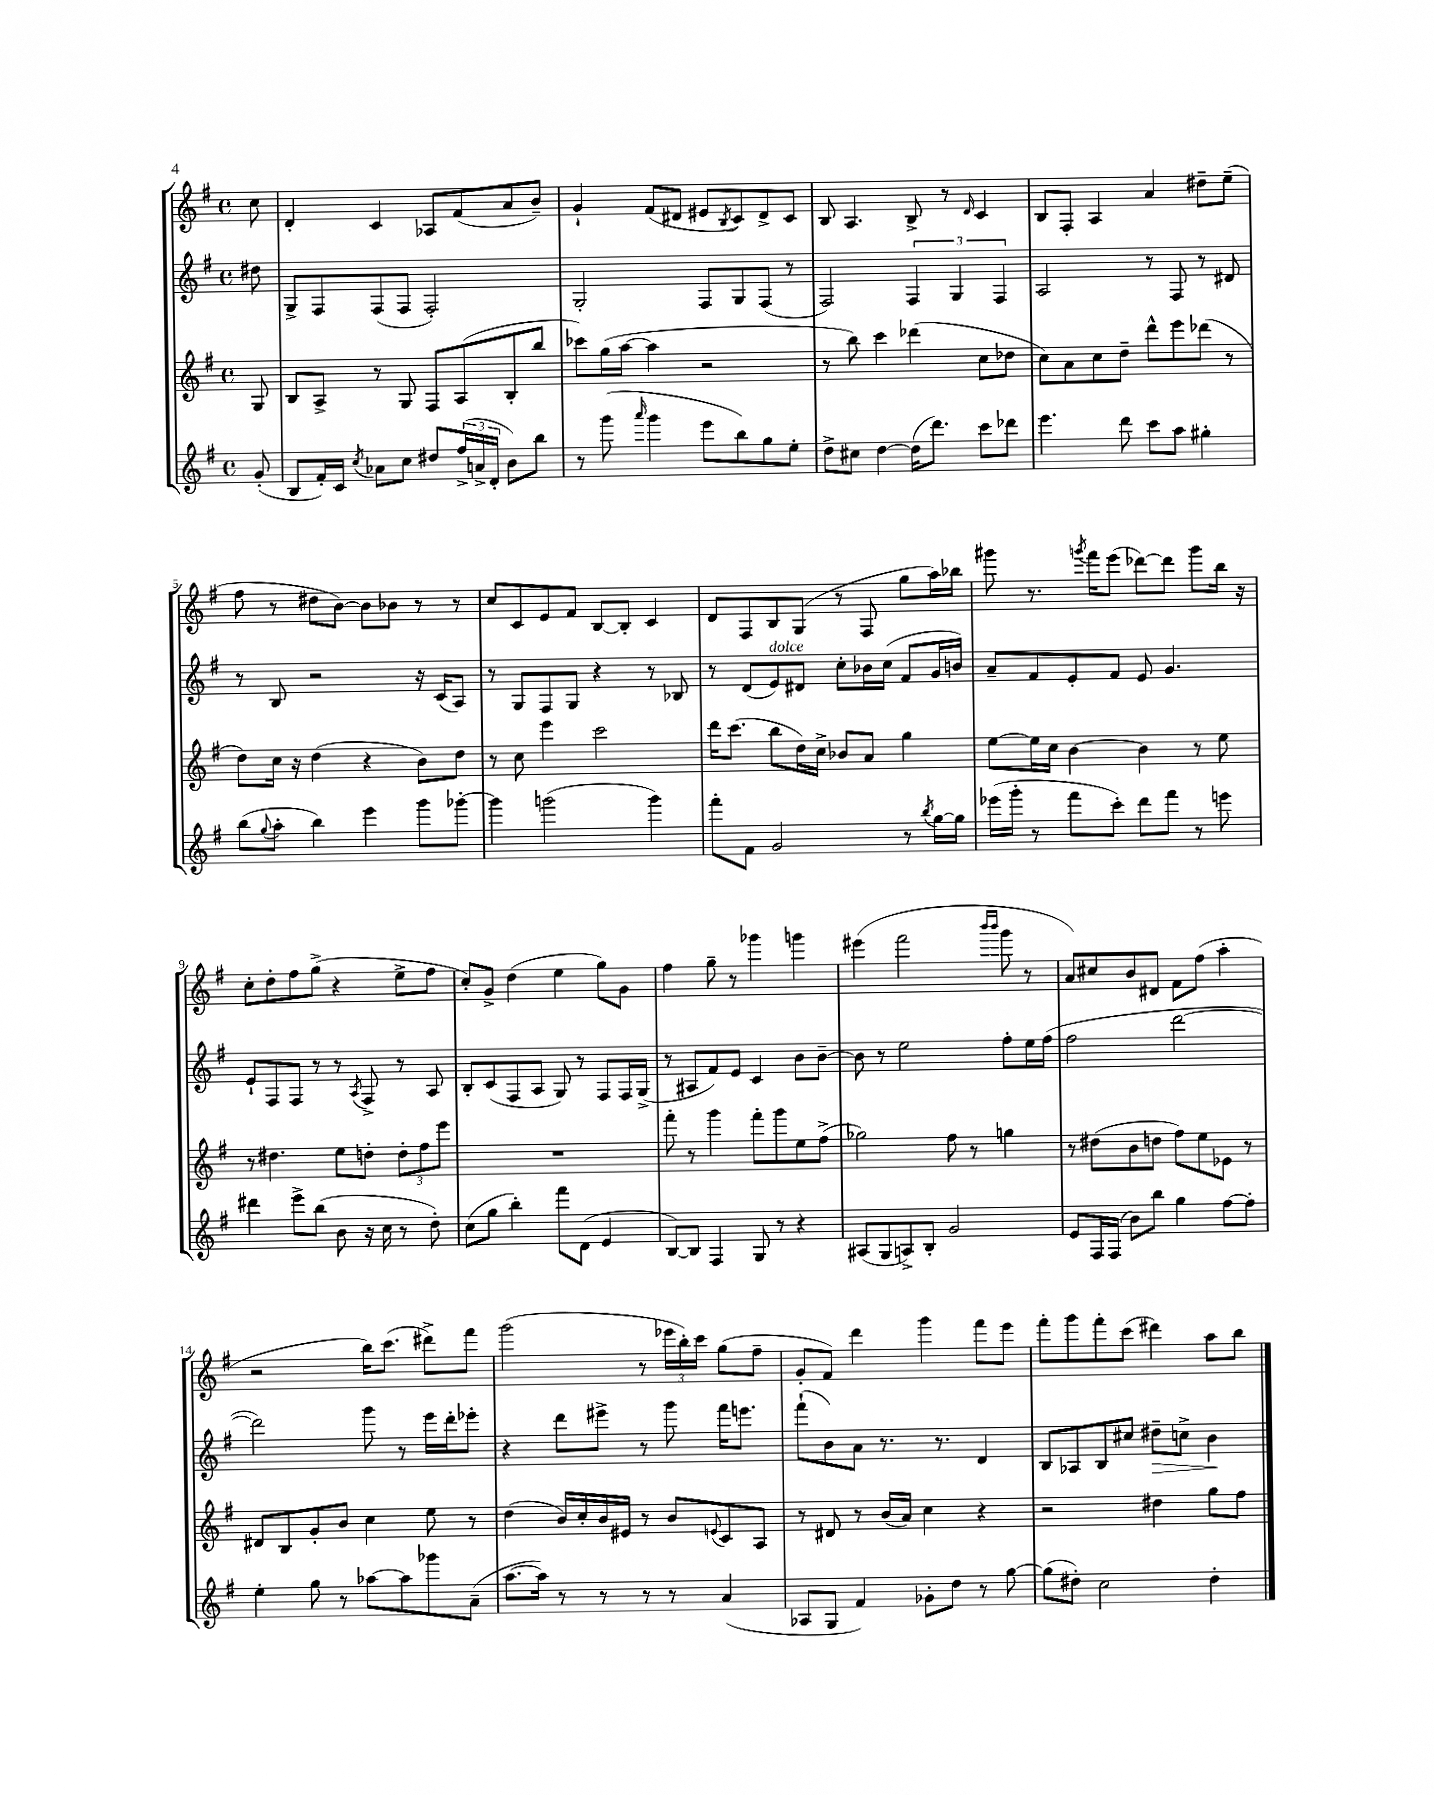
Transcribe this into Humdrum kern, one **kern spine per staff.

**kern	**kern	**kern	**dynam	**kern
*part4	*part3	*part2	*part2	*part1
*staff4	*staff3	*staff2	*staff2	*staff1
*clefG2	*clefG2	*clefG2	*	*clefG2
*k[f#]	*k[f#]	*k[f#]	*	*k[f#]
*M4/4	*M4/4	*M4/4	*	*M4/4
*met(c)	*met(c)	*met(c)	*	*met(c)
=	=	=	=	=
(8g'/	8G/	8dd#X\	.	8cc\
=1	=1	=1	=1	=1
8B/L	8B/L	8G^/L	.	4d'/
16f#'/L)	8A^/J	8F#/	.	.
16c/JJ	.	.	.	.
8qcc/	.	.	.	.
8a-X\L	8r	(8F#/	.	4c/
8cc\J	8G/	8F#/J	.	.
8dd#X/L	8F#/L	2F#'/)	.	8A-X/L
(24ff#^/L	(8A/	.	.	(8f#/
24an^/	.	.	.	.
24d'/JJ	.	.	.	.
8b\L)	8B'/	.	.	8a/
8bb\J	8bb/J	.	.	8b~/J)
=2	=2	=2	=2	=2
8r	8ccc-X\L)	2G'/	.	4g`/
(8ggg\	(16gg\L	.	.	.
.	[16aa\JJ	.	.	.
16qqaaa/	.	.	.	.
4ggg\	4aa\]	.	.	(8f#/L
.	.	.	.	8d#X/J
8eee\L	2r	8F#/L	.	8e#X/L
.	.	.	.	8qB/
8bb\)	.	8G/	.	8c/)
8gg\	.	(8F#/J	.	8d#^/
8ee'\J	.	8r	.	8c/J
=3	=3	=3	=3	=3
8dd^\L	8r	2F#/)	.	8B/
8cc#X\J	8bb\)	.	.	4.A/
[4dd\	4ccc\	.	.	.
(16dd\KL]	(4ddd-X\	6F#/	.	8B^/
8.ddd\J)	.	.	.	.
.	.	.	.	8r
.	.	6G/	.	.
.	.	.	.	16qqd/
8ccc\L	8cc\L	.	.	4c/
.	.	6F#/	.	.
8ddd-X\J	8dd-X\J	.	.	.
=4	=4	=4	=4	=4
4.eee\	8cc\L)	2A/	.	8B/L
.	8a\	.	.	8F#'/J
.	8cc\	.	.	4A/
8ddd\	8dd~\J	.	.	.
8ccc\L	8ddd^^\L	8r	.	4a/
8aa\J	8eee\	8F#/	.	.
4gg#X'\	(8ddd-X\J	8r	.	8dd#X~\L
.	8r	8d#X/	.	(8ee~\J
!!LO:LB:g=z
=5	=5	=5	=5	=5
(8bb\L	8dd\L)	8r	.	8ff#\
8qqgg/	.	.	.	.
8aa'\J	16cc\Jk	8B/	.	8r
.	16r	.	.	.
4bb\)	(4dd\	2r	.	8dd#X\L
.	.	.	.	[8b\J)
4eee\	4r	.	.	8b\L]
.	.	.	.	8b-X\J
8ggg\L	8b\L)	16r	.	8r
.	.	(16c/KL	.	.
[8ggg-X'\J	8dd\J	8A/J)	.	8r
=6	=6	=6	=6	=6
4ggg-\]	8r	8r	.	8cc/L
.	8cc\	8G/L	.	8c/
(2gggn\	4eee\	8F#/	.	8e/
.	.	8G/J	.	8f#/J
.	2ccc\	4r	.	[8B/L
.	.	.	.	8B'/J]
4ggg\)	.	8r	.	4c/
.	.	8B-X/	.	.
=7	=7	=7	=7	=7
8fff#'\L	16ddd\KL	8r	.	8d/L
.	(8.ccc\J	.	.	.
8f#\J	.	(8d/L	.	8F#/
!	!	!LO:TX:a:i:t=dolce	!	!
2g/	8bb\L	8e/)	.	8B/
.	16dd\L)	8d#X/J	.	(8G/J
.	16cc^\JJ	.	.	.
.	8b-X/L	8cc'\L	.	8r
.	8a/J	16b-X\L	.	8F#/
.	.	(16cc\JJ	.	.
8r	4gg\	8f#/L	.	8gg\L
8qbb/	.	.	.	.
[16gg\LL	.	16g/L	.	16aa\L)
16gg\JJ]	.	16bn/JJ)	.	16bb-X\JJ
=8	=8	=8	=8	=8
(16eee-X\LL	[8ee\L	8a~/L	.	8ggg#X\
16ggg'\JJ	.	.	.	.
8r	16ee\L]	8f#/	.	8.r
.	16cc\JJ	.	.	.
8fff#\L	[4b\	8e'/	.	.
.	.	.	.	8qgggn/
.	.	.	.	16fff#\KL
8ccc'\J)	.	8f#/J	.	(8eee\J
8ddd\L	4b\]	8e/	.	[8ddd-X\L)
8fff#\J	.	4.g/	.	8ddd-\J]
8r	8r	.	.	8ggg\L
8eeen\	8ee\	.	.	16bb\Jk
.	.	.	.	16r
!!LO:LB:g=z
=9	=9	=9	=9	=9
4ddd#X\	8r	8e`/L	.	8cc'\L
.	4.dd#X\	8F#/	.	8dd'\
8eee^\L	.	8F#/J	.	8ff#\
(8bb\J	.	8r	.	(8gg^\J
8b\	8ee\L	8r	.	4r
.	.	8qA/	.	.
16r	8ddn'\J	8F#^/	.	.
16cc\	.	.	.	.
8r	12dd'\L	8r	.	8ee^\L
.	12ff#\	.	.	.
8dd'\)	.	8A/	.	8ff#\J
.	12eee\J	.	.	.
=10	=10	=10	=10	=10
(8cc\L	1r	8B'/L	.	8cc'/L)
8gg\J	.	(8c/	.	8g^/J
4bb'\)	.	8F#/	.	(4dd\
.	.	8A/J	.	.
8fff#\L	.	8G/)	.	4ee\
(8d\J	.	8r	.	.
4e/	.	8F#/L	.	8gg\L)
.	.	16F#/L	.	8g\J
.	.	(16G^/JJ	.	.
=11	=11	=11	=11	=11
[8B/L)	8fff#'\	8r	.	4ff#\
8B/J]	8r	8A#X/L	.	.
4F#/	4ggg\	8f#/)	.	8gg~\
.	.	8e/J	.	8r
8G/	8fff#'\L	4c/	.	4ggg-X\
8r	8ggg\	.	.	.
4r	8ee\	8b\L	.	4gggn\
.	(8ff#^\J	[8b~\J	.	.
=12	=12	=12	=12	=12
(8A#X/L	2gg-X\)	8b\]	.	(4eee#X\
8G/	.	8r	.	.
8An^/)	.	2ee\	.	2fff#\
8B'/J	.	.	.	.
2g/	8ff#\	.	.	.
.	8r	.	.	.
.	.	.	.	16qqbbb/LL
.	.	.	.	16qqbbb/JJ
.	4ggn\	8ff#'\L	.	8ggg\
.	.	16ee\L	.	8r
.	.	(16ff#\JJ	.	.
=13	=13	=13	=13	=13
8e/L	8r	2ff#\	.	8a/L)
16F#/L	(8dd#X\L	.	.	8cc#X/
(16F#/JJ	.	.	.	.
8b\L)	8b\	.	.	8b/
8bb\J	8ddn\J	.	.	8d#X/J
4gg\	8ff#\L)	[2ddd\	.	8f#\L
.	8ee\	.	.	(8ff#\J
[8ff#\L	8e-X\J	.	.	4aa'\
8ff#'\J]	8r	.	.	.
!!LO:LB:g=z
=14	=14	=14	=14	=14
4ee'\	8d#X/L	2ddd\])	.	2r
.	8B/	.	.	.
8gg\	8g'/	.	.	.
8r	8b/J	.	.	.
[8aa-X\L	4cc\	8ggg\	.	16bb\KL)
.	.	.	.	(8.ccc\J
8aa-\]	.	8r	.	.
8ggg-X\	8ee\	16eee\LL	.	8ddd#X^\L)
.	.	16ddd'\J	.	.
(8a~\J	8r	8eee-X'\J	.	8fff#\J
=15	=15	=15	=15	=15
[8.aa\L	(4dd\	4r	.	(2ggg\
16aa\Jk])	.	.	.	.
8r	16b/LL)	8ddd\L	.	.
.	16cc'/	.	.	.
8r	16b/	8eee#X^\J	.	.
.	16e#X/JJ	.	.	.
8r	8r	8r	.	8r
8r	8b/L	8ggg\	.	24eee-X\LL
.	.	.	.	24bb'\)
.	.	.	.	24ccc\JJ
.	8qqen/	.	.	.
(4a/	8c/	16fff#\KL	.	(8gg\L
.	.	8.eeen\J	.	.
.	8A/J	.	.	8ff#~\J
=16	=16	=16	=16	=16
8A-X/L	8r	(8fff#`\L	.	8g'/L
8G/J	8d#X/	8b\)	.	8f#/J)
4f#/)	8r	8a\J	.	4ddd\
.	(16b/LL	8.r	.	.
.	16a/JJ)	.	.	.
8g-X'\L	4cc\	.	.	4ggg\
.	.	8.r	.	.
8dd\J	.	.	.	.
8r	4r	4d/	.	8fff#\L
[8gg\	.	.	.	8eee\J
=17	=17	=17	=17	=17
(8gg\L]	2r	8B/L	.	8fff#'\L
8dd#X'\J)	.	8A-X/	.	8ggg\
2cc\	.	8B/	.	8fff#'\
.	.	8cc#X/J	.	(8ccc\J
!	!	!	!LO:HP:b	!
.	4dd#X\	8dd#X~\L	>	4ddd#X\)
.	.	8ccn^\J	.	.
4dd#'\	8gg\L	4b\	.	8aa\L
.	8ff#\J	.	.	8bb\J
.	.	.	]	.
==	==	==	==	==
*-	*-	*-	*-	*-
